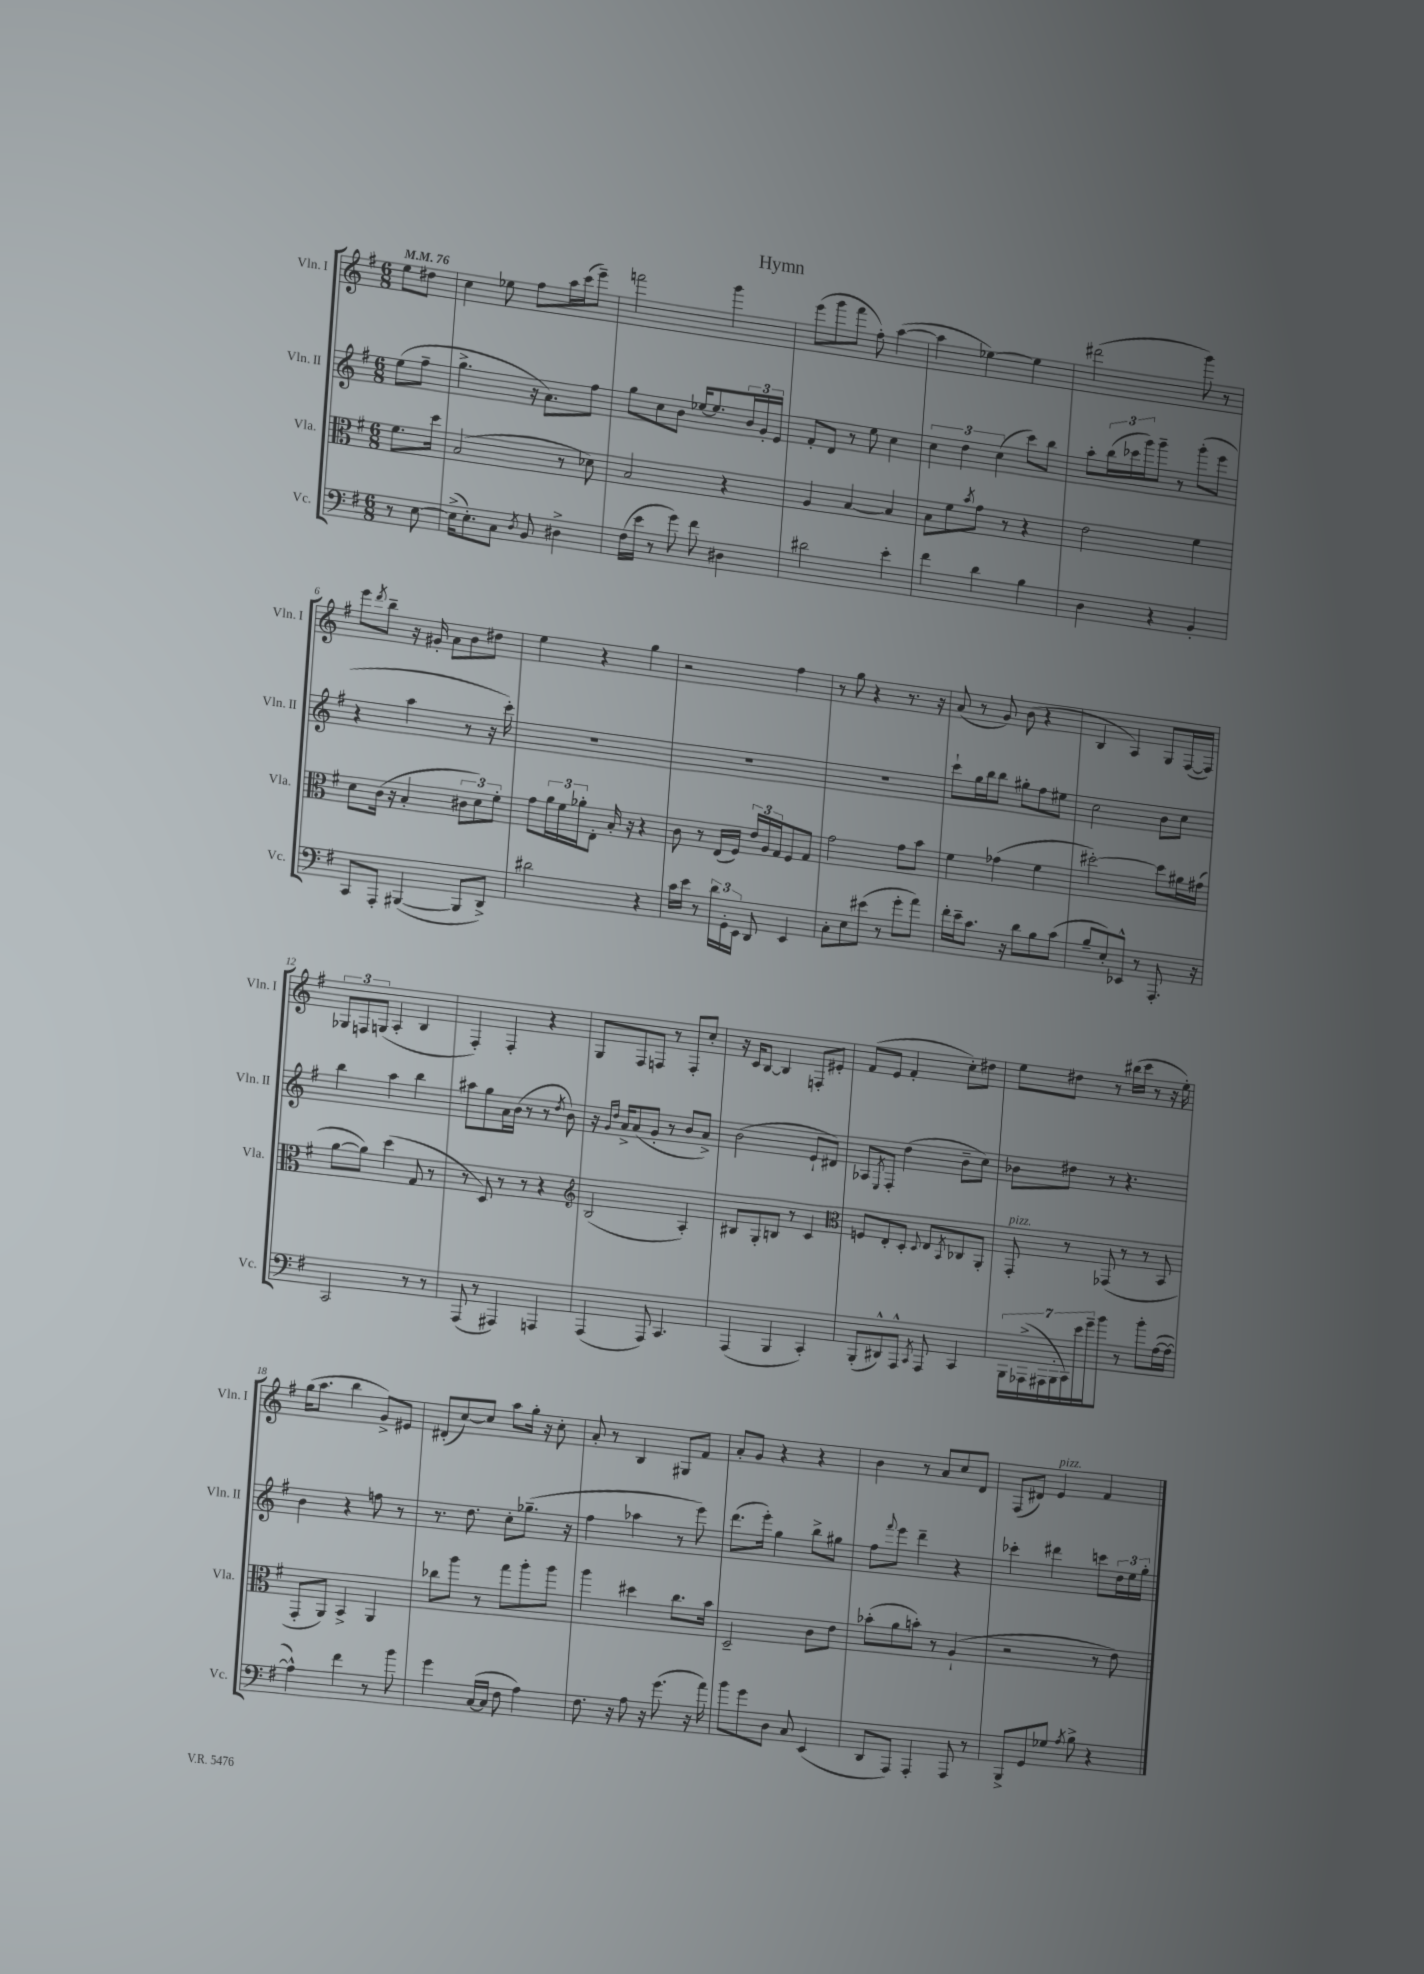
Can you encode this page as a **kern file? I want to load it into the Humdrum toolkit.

**kern	**kern	**kern	**kern
*staff4	*staff3	*staff2	*staff1
*clefF4	*clefC3	*clefG2	*clefG2
*k[f#]	*k[f#]	*k[f#]	*k[f#]
*M6/8	*M6/8	*M6/8	*M6/8
*MM76	*MM76	*MM76	*MM76
8r	8.f#	(8ee	8ee
[8E	.	8ff#~	8dd#
.	16dd	.	.
=	=	=	=
(16E^]	(2B	4.gg^	4cc
8.E')	.	.	.
8C	.	.	8ee-
8qD	.	.	.
8BB	.	16r	8ff#
.	.	8.a)	.
4D#^	8r	.	16aa
.	.	.	(16ccc
.	8d-)	8ff#	8eee~)
=	=	=	=
(16F#	2B	8gg	2fff
16e	.	.	.
8r	.	8cc	.
8g)	.	8b	.
8f#	.	[16ee-	.
.	.	8.ee-]	.
4D#	4r	.	4ggg
.	.	24b	.
.	.	24g'	.
.	.	24e	.
=	=	=	=
2d#	4A	8f#'	(8eee
.	.	8d	8ggg
.	[4B	8r	8fff#
.	.	8ee	8ff#')
4e'	4B]	4cc	([4aa
=	=	=	=
4f#	8B	6cc	4aa]
.	8f#	.	.
.	.	6dd	.
.	8qb	.	.
4d	8g	.	[4ee-)
.	.	(6cc	.
.	8r	.	.
4B	4r	8ccc)	4ee-]
.	.	8bb	.
=	=	=	=
4D	2e	8aa'	(2ddd#
.	.	(24bb	.
.	.	24ccc-	.
.	.	24ggg)	.
4r	.	8ggg~	.
.	.	8r	.
4BB'	4f#	(8ggg'	8ggg)
.	.	8eee	8r
=	=	=	=
8CC	8d	4r	8eee
.	.	.	8qddd
8AAA'	(16c	.	8bb~
.	16r	.	.
([4BBB#	4B'	4aa	16r
.	.	.	16g#'
.	.	.	8a
8BBB#]	12c#	8r	8b
.	12d)	.	.
8DD^)	.	16r	8dd#
.	12f#'	.	.
.	.	16ccc')	.
=	=	=	=
2d#	8g	2.r	4ee
.	24a	.	.
.	24f#	.	.
.	24a-'	.	.
.	8E'	.	4r
.	16B'	.	.
.	16r	.	.
4r	4r	.	4gg
=	=	=	=
16c	8c	2.r	2r
16e	.	.	.
8r	8r	.	.
24d	(16E	.	.
24GG'	.	.	.
.	16F#)	.	.
24EE	.	.	.
8DD	24e	.	.
.	24A	.	.
.	24G	.	.
4EE	8F#	.	4ff#
.	8G	.	.
=	=	=	=
8C'	2g	2.r	8r
8E	.	.	8gg
(8e#	.	.	4r
8r	.	.	.
8g'	8g	.	8.r
8a)	8b	.	.
.	.	.	16r
=	=	=	=
16f#'	4f#	8ccc`	(8a
16e~	.	.	.
8.c	.	16gg	8r
.	.	16bb	.
.	(4g-	8bb	8g)
16r	.	.	.
8d	.	8gg#'	(8b
8B	4f#	8ff#	4r
(8c	.	8ee#	.
=	=	=	=
8B~	[2dd#')	2cc	4B
8E')	.	.	.
8EE-^^	.	.	4A)
8r	.	.	.
8.AAA'	8dd#]	8b	8G
.	16a#	8cc	([16F#
16r	(16g#	.	16F#])
=	=	=	=
2CC	[8a	4bb	12G-
.	.	.	12F
.	8a])	.	.
.	.	.	(12G
.	(4dd	4aa	4A'
8r	8G	4bb	4B
8r	8r	.	.
=	=	=	=
(8AAA	8r	8aa#	4F#')
8r	8D)	8gg	.
4AAA#)	8r	16a	4F#'
.	.	(16b	.
.	8r	8r	.
4AAA	4r	8r	4r
.	.	8qdd	.
.	.	8b)	.
=	=	=	=
*	*clefG2	*	*
(4AAA	(2B	16r	8G
.	.	16qqg	.
.	.	16qqdd	.
.	.	16a^	.
.	.	(8a	8F#
8AAA)	.	8g'	8F
4.CC	.	8r	8r
.	4A')	8b	8F'
.	.	8a^)	8cc'
=	=	=	=
(4AAA	8B#	(2b	16r
.	.	.	16c
.	8G'	.	[8B
4BBB	8B	.	4B]
.	8r	.	.
4CC')	4c	8e`	8F'
.	.	8d#)	8e#'
=	=	=	=
*	*clefC3	*	*
(8BBB'	8F	8A-	(8f#
.	.	8qE	.
8DD#^^)	8E'	8F#'	8e
8AAA^^	8D'	(4dd	4f#'
8qCC	8qqD	.	.
8AAA	8E	.	.
.	8qBB	.	.
4CC	8C-	8b~	8cc')
.	8AA'	8cc)	8dd#
=	=	=	=
28BBB	8GG'	8b-	8ee
(28AAA-^	.	.	.
28AAA#	.	.	.
28BBB'	.	.	.
.	8r	8dd#	8dd#
28CC)	.	.	.
28e	.	.	.
28g~	.	.	.
8b	(8GG-	8r	8r
8r	8r	4.r	(16bb#
.	.	.	16ccc
8b'	8r	.	8r
([16A	8BB	.	16r
16A_	.	.	16ee')
=	=	=	=
4A^^])	8GG'	4b	(16gg
.	.	.	8.aa
.	8AA)	.	.
4f#	4BB^	4r	4bb
8r	4AA	8ff	8g^)
8b	.	8r	8e#
=	=	=	=
4g	8cc-	8.r	(8d#'
.	8aa	.	[8cc)
.	.	8.dd	.
([16C	8r	.	8cc]
16C]	.	.	.
8F#	8gg	8cc'	8aa
4A)	8aa'	(8.gg-~	16gg'
.	.	.	16r
.	8aa	.	8cc'
.	.	16r	.
=	=	=	=
8.F#	4aa	4ff#	8a'
.	.	.	8r
16r	.	.	.
8A	4dd#	4aa-	4B
16r	.	.	.
(8.g	.	.	.
.	8.cc	8r	8G#
16r	.	8eee)	8f#
16a)	16b	.	.
=	=	=	=
8b	2D~	(8.ddd	8a'
8g	.	.	8g
.	.	16eee')	.
8D	.	4gg	4r
8C	.	.	.
(4EE	8c	8bb^	4r
.	8e	8gg#	.
=	=	=	=
8DD	(8b-'	8ff#	4b
.	.	8qqfff#	.
8AAA)	8a	8eee	.
4AAA'	8b')	4ddd~	8r
.	8r	.	8a
8AAA	(4A`	4r	8cc
8r	.	.	8d
=	=	=	=
8BBB^	2r	4ccc-'	(8F#
8GG	.	.	8d#)
8G-	.	4ddd#	4e
8qA	.	.	.
8B^	.	.	.
4r	8r	8ccc	4f#
.	8e)	24dd	.
.	.	24ee	.
.	.	24gg'	.
==	==	==	==
*-	*-	*-	*-
